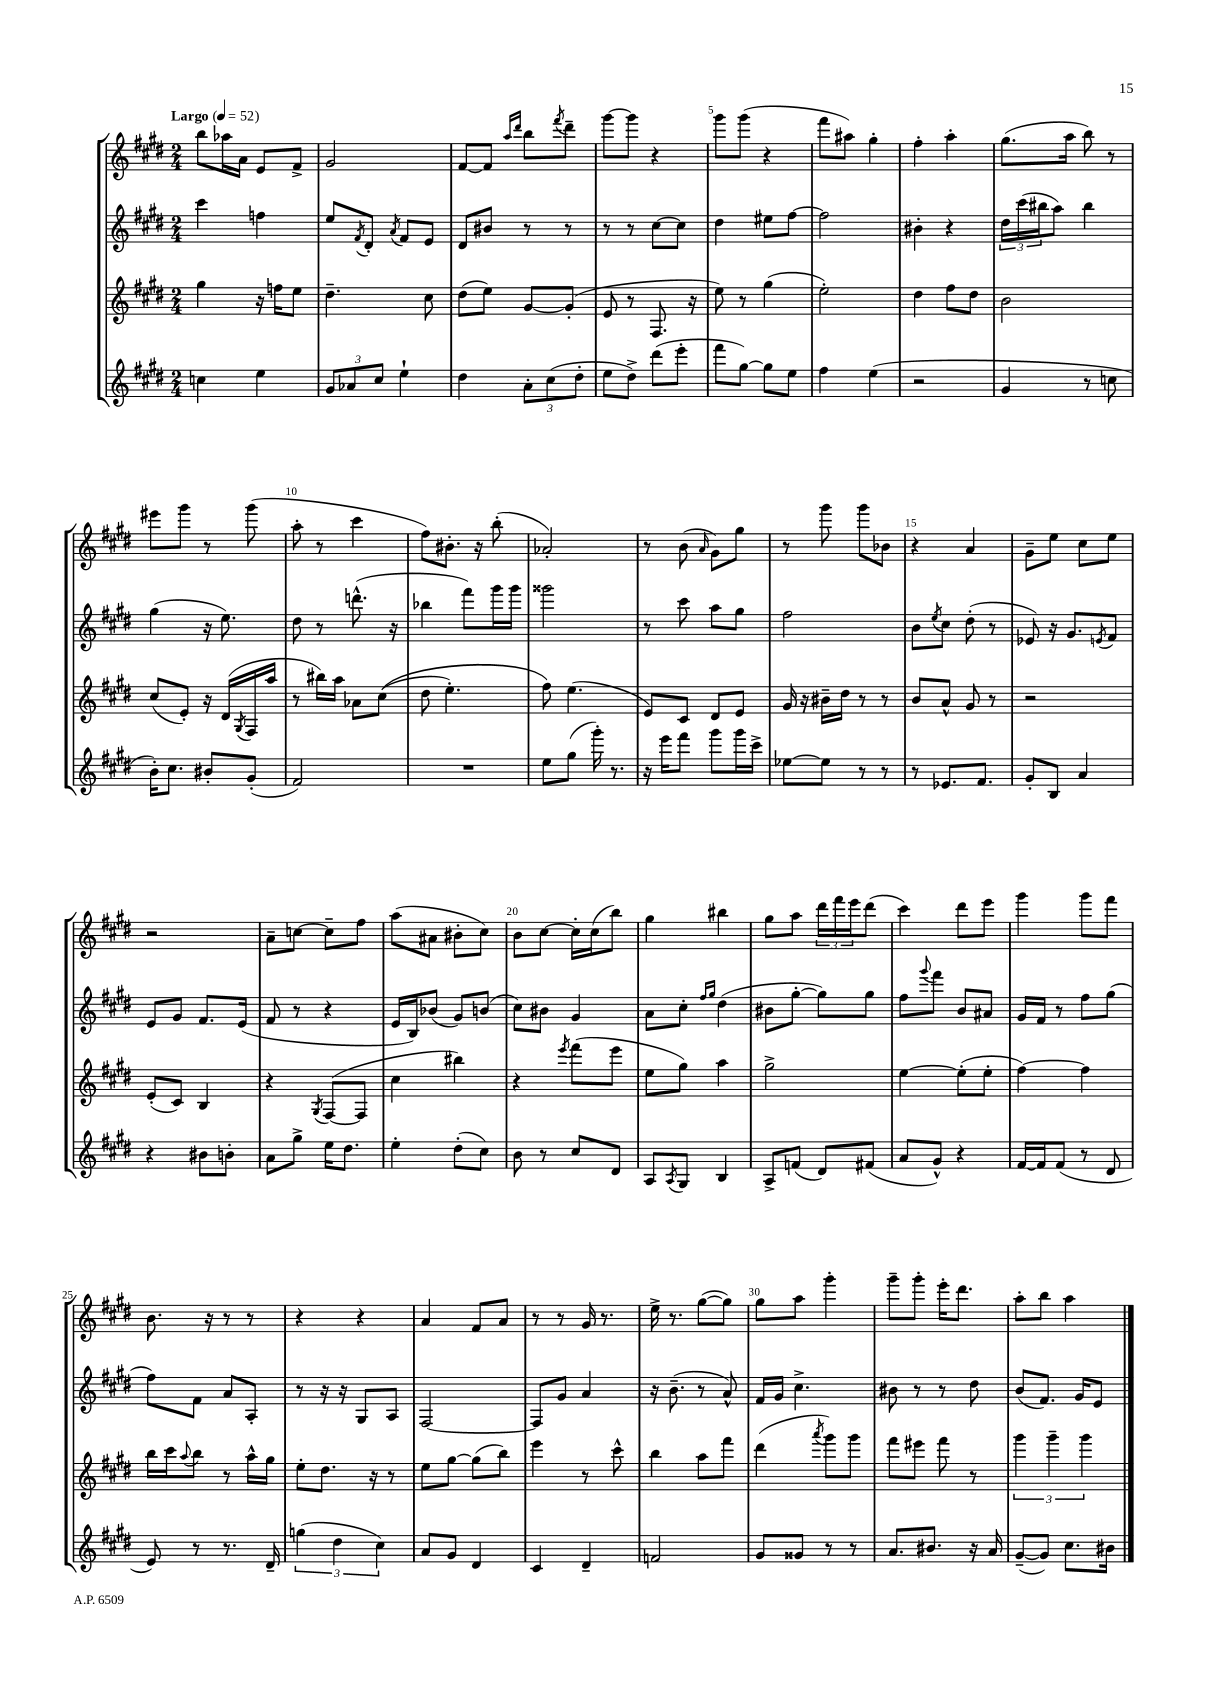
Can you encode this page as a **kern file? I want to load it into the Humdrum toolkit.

**kern	**kern	**kern	**kern
*part4	*part3	*part2	*part1
*staff4	*staff3	*staff2	*staff1
*clefG2	*clefG2	*clefG2	*clefG2
*k[f#c#g#d#]	*k[f#c#g#d#]	*k[f#c#g#d#]	*k[f#c#g#d#]
*M2/4	*M2/4	*M2/4	*M2/4
*MM52	*MM52	*MM52	*MM52
=1	=1	=1	=1
!	!	!	!LO:TX:a:B:t=Largo
4ccn\	4gg#\	4ccc#\	8bb\L
.	.	.	16aa-X\L
.	.	.	16a\JJ
4ee\	16r	4ffn\	8e/L
.	16ffn\KL	.	.
.	8ee\J	.	8f#^/J
=2	=2	=2	=2
12g#/L	4.dd#~\	8ee/L	2g#/
12a-X/	.	.	.
.	.	8qf#/	.
.	.	8d#'/J	.
12cc#/J	.	.	.
.	.	8qa/	.
4ee`\	.	8f#/L	.
.	8cc#\	8e/J	.
=3	=3	=3	=3
4dd#\	(8dd#\L	8d#/L	[8f#/L
.	8ee\J)	8b#X/J	8f#/J]
.	.	.	16qqaa/LL
.	.	.	16qqddd#/JJ
12a'\L	[8g#/L	8r	8bb\L
(12cc#\	.	.	.
.	.	.	8qfff#/
.	(8g#'/J]	8r	8ddd#~\J
12dd#'\J	.	.	.
=4	=4	=4	=4
8ee\L	8e/	8r	[8ggg#\L
8dd#^\J)	8r	8r	8ggg#\J]
(8ddd#\L	8.F#/	[8cc#\L	4r
8eee'\J	.	8cc#\J]	.
.	16r	.	.
=5	=5	=5	=5
8fff#\L	8ee\)	4dd#\	8ggg#\L
[8gg#\J)	8r	.	(8ggg#\J
8gg#\L]	(4gg#\	8ee#X\L	4r
8ee\J	.	[8ff#\J	.
=6	=6	=6	=6
4ff#\	2ee'\)	2ff#\]	8fff#\L
.	.	.	8aa#X\J)
(4ee\	.	.	4gg#'\
=7	=7	=7	=7
2r	4dd#\	4b#X'\	4ff#'\
.	8ff#\L	4r	4aa'\
.	8dd#\J	.	.
=8	=8	=8	=8
4g#/	2b\	24dd#\LL	(8.gg#\L
.	.	(24ccc#\	.
.	.	24bb#X\J	.
.	.	8aa\J)	.
.	.	.	16aa\Jk
8r	.	4bb#\	8bb\)
8ccn\	.	.	8r
!!LO:LB:g=z
=9	=9	=9	=9
16b'\KL)	(8cc#/L	(4gg#\	8eee#X\L
8.cc#\J	.	.	.
.	8e'/J)	.	8ggg#\J
8b#X'/L	16r	16r	8r
.	(16d#/LL	8.ee\)	.
.	8qG#/	.	.
(8g#'/J	16F#/	.	(8ggg#\
.	16aa/JJ	.	.
=10	=10	=10	=10
2f#/)	8r	8dd#\	8aa'\
.	16bb#X\LL)	8r	8r
.	16aa\JJ	.	.
.	8a-X\L	(8.dddn^^\	4ccc#\
.	((8cc#\J	.	.
.	.	16r	.
=11	=11	=11	=11
2r	8dd#\	4bb-X\	8ff#\L)
.	4.ee'\)	.	8.b#X'\J
.	.	8fff#\L)	.
.	.	.	16r
.	.	16ggg#\L	(8bb'\
.	.	16ggg#\JJ	.
=12	=12	=12	=12
8ee\L	8ff#\)	2ggg##X\	2a-X'/)
(8gg#\J	(4.ee\	.	.
16ggg#'\)	.	.	.
8.r	.	.	.
=13	=13	=13	=13
16r	8e/L)	8r	8r
16eee\KL	.	.	.
8fff#\J	8c#/J	8ccc#\	(8b\
.	.	.	16qqa/
8ggg#\L	8d#/L	8aa\L	8g#\L)
16ggg#\L	8e/J	8gg#\J	8gg#\J
16ccc#^\JJ	.	.	.
=14	=14	=14	=14
[8ee-X\L	16g#/	2ff#\	8r
.	16r	.	.
8ee-\J]	16b#X~\LL	.	8ggg#\
.	16dd#\JJ	.	.
8r	8r	.	8ggg#\L
8r	8r	.	8b-X\J
=15	=15	=15	=15
8r	8b/L	8b\L	4r
.	.	8qee/	.
8.e-X/L	8a^^/J	8cc#\J	.
.	8g#/	(8dd#'\	4a/
8.f#/J	.	.	.
.	8r	8r	.
=16	=16	=16	=16
8g#'/L	2r	8e-X/)	8g#~\L
8B/J	.	16r	8ee\J
.	.	8.g#/L	.
4a/	.	.	8cc#\L
.	.	8qen/	.
.	.	8f#/J	8ee\J
!!LO:LB:g=z
=17	=17	=17	=17
4r	(8e'/L	8e/L	2r
.	8c#/J)	8g#/J	.
8b#X\L	4B/	8.f#/L	.
8bn'\J	.	.	.
.	.	(16e/Jk	.
=18	=18	=18	=18
8a\L	4r	8f#/	8a~\L
8gg#^\J	.	8r	[8ccn\J
.	8qG#/	.	.
16ee\KL	([8F#/L	4r	8cc~\L]
8.dd#\J	.	.	.
.	8F#/J]	.	8ff#\J
=19	=19	=19	=19
4ee'\	4cc#\	16e/LL	(8aa\L
.	.	16B/J)	.
.	.	(8b-X/J	8a#X\J
(8dd#'\L	4bb#X\)	8g#/L)	8b#X'\L
8cc#\J)	.	(8bn/J	8cc#\J)
=20	=20	=20	=20
8b\	4r	8cc#\L)	8b\L
8r	.	8b#X\J	[8cc#\J
.	8qeee/	.	.
8cc#/L	(8fff#\L	4g#/	16cc#'\LL]
.	.	.	(16cc#\J
8d#/J	8eee\J	.	8bb\J)
=21	=21	=21	=21
8A/L	8ee\L	8a\L	4gg#\
8qA/	.	.	.
8G#/J	8gg#\J)	8cc#'\J	.
.	.	16qqff#/LL	.
.	.	16qqgg#/JJ	.
4B/	4aa\	(4dd#\	4bb#X\
=22	=22	=22	=22
8A^/L	2gg#^\	8b#X\L	8gg#\L
(8fn/J	.	[8gg#'\J	8aa\J
8d#/L)	.	8gg#\L])	24ddd#\LL
.	.	.	24fff#\
.	.	.	24eee\J
(8f#X/J	.	8gg#\J	(8ddd#\J
=23	=23	=23	=23
8a/L	[4ee\	8ff#\L	4ccc#\)
.	.	8qqggg#/	.
8g#^^/J)	.	8fff#\J	.
4r	(8ee'\L]	8b/L	8ddd#\L
.	8ee'\J	8a#X/J	8eee\J
=24	=24	=24	=24
[16f#/LL	[4ff#\)	16g#/LL	4ggg#\
16f#/J]	.	16f#/JJ	.
(8f#/J	.	8r	.
8r	4ff#\]	8ff#\L	8ggg#\L
8d#/	.	(8gg#\J	8fff#\J
!!LO:LB:g=z
=25	=25	=25	=25
8e/)	16bb\LL	8ff#\L)	8.b\
.	16ccc#\J	.	.
.	8qqaa/	.	.
8r	8bb\J	8f#\J	.
.	.	.	16r
8.r	8r	8a/L	8r
.	16aa^^\LL	8A'/J	8r
16d#~/	16gg#\JJ	.	.
=26	=26	=26	=26
(6ggn\	8ee'\L	8r	4r
.	8.dd#\J	16r	.
6dd#\	.	.	.
.	.	16r	.
.	.	8G#/L	4r
.	16r	.	.
6cc#\)	.	.	.
.	8r	8A/J	.
=27	=27	=27	=27
8a/L	8ee\L	[2F#/	4a/
8g#/J	[8gg#\J	.	.
4d#/	(8gg#\L]	.	8f#/L
.	8bb\J)	.	8a/J
=28	=28	=28	=28
4c#/	4eee\	8F#/L]	8r
.	.	8g#/J	8r
4d#~/	8r	4a/	16g#/
.	.	.	8.r
.	8ccc#^^\	.	.
=29	=29	=29	=29
2fn/	4bb\	16r	16ee^\
.	.	(8.b~\	8.r
.	8aa\L	8r	([8gg#\L
.	8fff#\J	8a^^/)	8gg#\J])
=30	=30	=30	=30
8g#/L	(4ddd#\	16f#/LL	8gg#\L
.	.	16g#/JJ	.
8g##X/J	.	4.cc#^\	8aa\J
.	8qaaa/	.	.
8r	8ggg#\L)	.	4ggg#'\
8r	8ggg#\J	.	.
=31	=31	=31	=31
8.a/L	8fff#\L	8b#X\	8ggg#~\L
.	8eee#X\J	8r	8ggg#'\J
8.b#X/J	.	.	.
.	8fff#\	8r	16eee'\KL
.	.	.	8.ddd#\J
16r	8r	8dd#\	.
16a/	.	.	.
=32	=32	=32	=32
([8g#~/L	6ggg#\	(8b/L	8aa'\L
8g#/J])	.	8.f#/J)	8bb\J
.	6ggg#~\	.	.
8.cc#\L	.	.	4aa\
.	.	16g#/KL	.
.	6ggg#\	.	.
.	.	8e/J	.
16b#X\Jk	.	.	.
==	==	==	==
*-	*-	*-	*-
